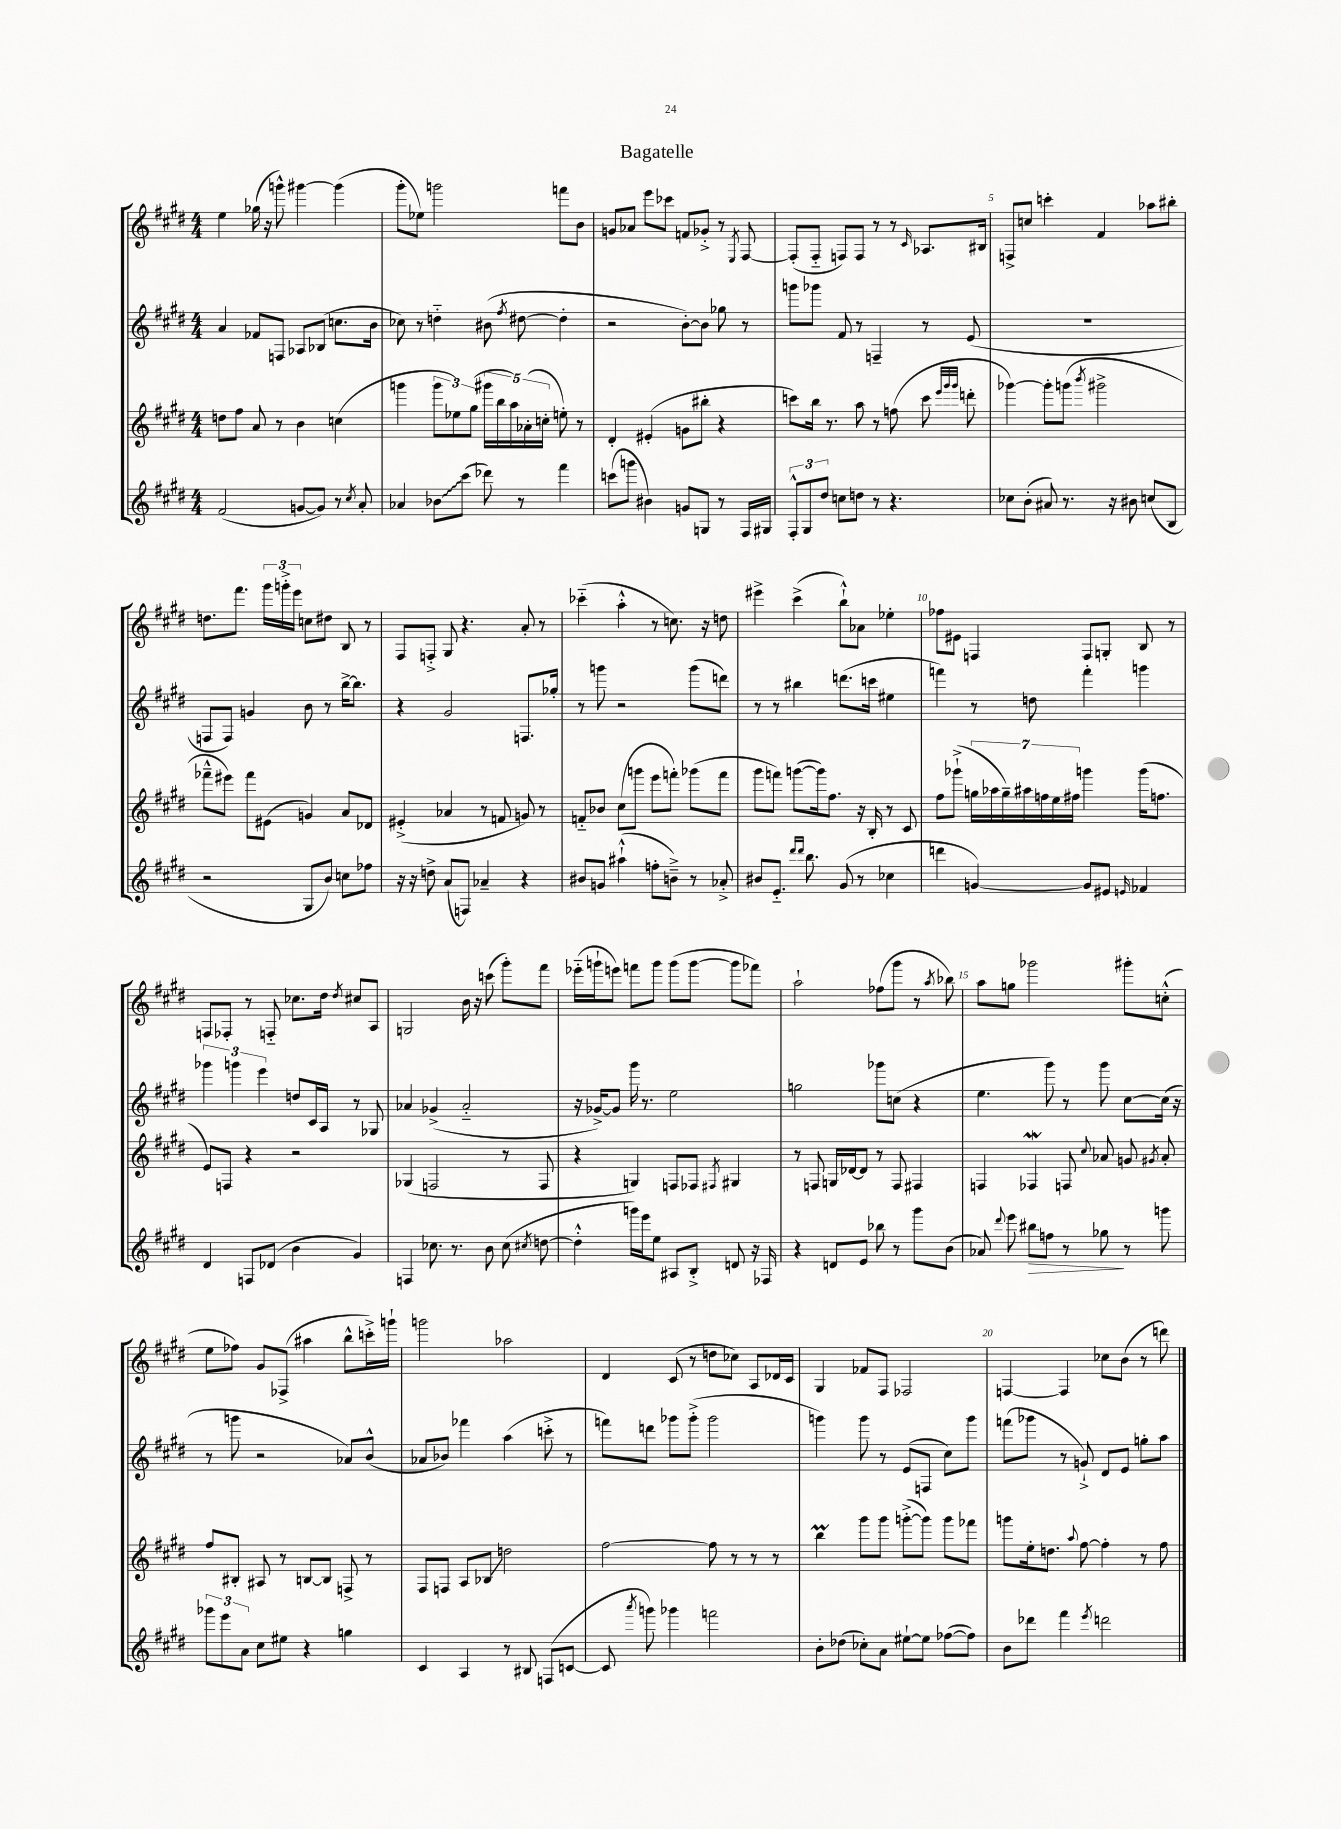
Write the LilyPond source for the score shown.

\header { title = "Bagatelle" }
<<
\new StaffGroup <<
\new Staff = "s0" {
    \clef treble \key e \major \numericTimeSignature \time 4/4
    \autoBeamOff e''4 ges''16( r16 g'''8-^) gis'''4~ gis'''4( |
    gis'''8[-. ees''8]) g'''2 f'''8[ b'8] |
    g'8[ aes'8] e'''8[ ces'''8] f'8[ ges'8]-.-> r8 \acciaccatura { e8 } fis8~ |
    fis8[-.( fis8]-_ f8[) f8] r8 r8 \grace { cis'16 } aes8.[ bis16] |
    f8[-> c''8] c'''4-. fis'4 aes''8[ bis''8]-. |
    d''8.[ fis'''8.] \tuplet 3/2 { gis'''16[ g'''16-.-> e'''16] } c''8[ dis''8] b8 r8 |
    fis8[ f8]-.-> gis8 r4. a'8-. r8 |
    ces'''4-_( a''4-.-^ r8 c''8.) r16 d''8 |
    eis'''4-> cis'''4->( b''8[-!-^) aes'8] ees''4-. |
    fes''8[ eis'8] f4 f8[ g8]-. b8 r8 |
    f8[ fes8]-. r8 f8-_ ces''8.[ dis''16] \acciaccatura { dis''8 } cis''8[ a8] |
    g2 b'16 r16 c'''8( gis'''8[-.) fis'''8] |
    ees'''16[-_( g'''16-! e'''8]) f'''8[ g'''8] g'''8[( g'''8]~ g'''8[ fes'''8]) |
    a''2-! fes''8[( gis'''8] r8 \acciaccatura { a''8 } bes''8) |
    a''8[ g''8] ges'''2 gis'''8[-. c''8]-.-^( |
    e''8[ fes''8]) gis'8[ fes8]->( ais''4 b''8[-^ c'''16-.->) g'''16]-! |
    g'''2 aes''2 |
    dis'4 cis'8( r8 d''8[ ces''8]) a8[ des'16 cis'16] |
    gis4 fes'8[ fis8] fes2 |
    f4~ f4 ces''8[ b'8]( r8 d'''8) \bar "|." |
}
\new Staff = "s1" {
    \clef treble \key e \major \numericTimeSignature \time 4/4
    \autoBeamOff a'4 fes'8[ f8] aes8[ bes8]( c''8.[ b'16] |
    ces''8) r8 d''4-_ bis'8( \acciaccatura { fis''8 } dis''8~ dis''4-. |
    r2 b'8[~-.) b'8] ges''8 r8 |
    g'''8[ ges'''8] fis'8 r8 f4-- r8 e'8( |
    R1 |
    f8[ f8]) g'4 b'8 r8 b''16[~-> b''8.] |
    r4 gis'2 f8.[ ges''16]-. |
    r8 g'''8 r2 g'''8[( d'''8]) |
    r8 r8 bis''4 d'''8.[( c'''16] eis''4 |
    f'''4) r8 d''8 f'''4-. g'''4 |
    \tuplet 3/2 { ges'''4 g'''4 e'''4 } d''8[ cis'16 a16] r8 ges8 |
    aes'4 ges'4->( aes'2-_ |
    r16 ges'16[~->) ges'8] gis'''16 r8. e''2 |
    g''2 ges'''8[ c''8]( r4 |
    e''4. gis'''8) r8 gis'''8 cis''8[~ cis''16]( r16 |
    r8 g'''8 r2 aes'8[) b'8]-^( |
    aes'8[ bes'8]) fes'''4 a''4( c'''8-.-> r8 |
    f'''8[) d'''8] ges'''8[ ges'''8]-.->( ges'''2 |
    g'''4) g'''8 r8 e'8[( f8] cis''8[) g'''8] |
    f'''8[( ges'''8] r8 g'8-!->) dis'8[ e'8] g''8[-. a''8] \bar "|." |
}
\new Staff = "s2" {
    \clef treble \key e \major \numericTimeSignature \time 4/4
    \autoBeamOff d''8[ fis''8] a'8 r8 b'4 c''4( |
    g'''4 \tuplet 3/2 { g'''8[ ees''8) gis''8]( } \tuplet 5/4 { gis'''16[ b''16 a''16) aes'16-.( c''16]-. } e''8-.) r8 |
    dis'4-. eis'4-.( g'8[ bis''8]-. r4 |
    c'''8[) b''16] r8. a''8 r8 f''8( c'''8 \grace { e'''32[ gis'''32 gis'''32] } d'''8-. |
    ges'''4~) ges'''8[-. g'''8]( \acciaccatura { b'''8 } gis'''2-> |
    fes'''8[---^ eis'''8]) fes'''8[ eis'8]( g'4) a'8[ des'8] |
    eis'4-.->( aes'4 r8 f'8 g'8) r8 |
    f'8[-_ bes'8] cis''8[( g'''8] e'''8[ f'''8]-.) ges'''8[( f'''8] |
    gis'''8[ f'''8]) g'''8[~( g'''16) fis''8.] r16 b16-. r8 cis'8 |
    fis''8[ ges'''8]-!->( \tuplet 7/4 { g''16[ aes''16 g''16--) ais''16 f''16 e''16 fis''16] } g'''4 g'''16[( f''8.] |
    e'8[) f8] r4 r2 |
    ges4( f2 r8 f8 |
    r4 g4) f8[ fes8] \acciaccatura { fis8 } gis4 |
    r8 f8 g16[ des'16~ des'8] r8 f8 fis4 |
    f4 fes4\mordent f8 \appoggiatura { cis''8 } aes'8 g'8 \acciaccatura { gis'8 } aes'8-. |
    fis''8[ bis8]-. ais8 r8 b8[~ b8] f8-> r8 |
    fis8[ f8] a8[ bes8]\glissando d''2 |
    fis''2~ fis''8 r8 r8 r8 |
    b''4\prall gis'''8[ gis'''8] g'''8[~-.->( g'''8]) g'''8[ fes'''8] |
    g'''8[ e''16-. d''8.] \appoggiatura { a''8 } fis''8~ fis''4-. r8 fis''8 \bar "|." |
}
\new Staff = "s3" {
    \clef treble \key e \major \numericTimeSignature \time 4/4
    \autoBeamOff fis'2( g'8[~ g'8]) r8 \acciaccatura { cis''8 } a'8-. |
    aes'4 \once \override Glissando.style = #'zigzag bes'8[\glissando cis'''8]( des'''8) r8 fis'''4 |
    c'''8[( g'''8] bis'4) g'8[ g8] r8 fis16[ gis16] |
    \tuplet 3/2 { fis8[-.-^ gis8 dis''8] } c''8[ d''8] r8 r4. |
    ces''8[ b'8]-.( ais'8) r8. r16 bis'8 c''8[( b8] |
    r2 gis8[ b'8]) c''8[ fes''8] |
    r16 r16 d''8-> a'8[( f8]) aes'4-- r4 |
    bis'8[ g'8] ais''4-!-^( f''8[-. b'8]--->) r8 aes'8-.-> |
    bis'8[ e'8.]-_ \grace { dis'''16[ dis'''16] } b''8. gis'8( r8 ces''4 |
    d'''4 g'4~) g'8[ eis'8] \grace { e'16 } fes'4 |
    dis'4 f8[ des'8]( b'4 gis'4) |
    f4 ces''8. r8. b'8 ces''8( \acciaccatura { cis''8 } d''8~ |
    d''4-.-^ g'''16[) e'''16 e''8] ais8[ b8]-.-> d'8 r16 fes16 |
    r4 d'8[ e'8] bes''8 r8 gis'''8[ b'8]( |
    aes'8) \appoggiatura { dis'''8 } e'''8 bis''8[\glissando\> f''8] r8 ges''8\! r8 g'''8 |
    \tuplet 3/2 { ges'''8[ e'''8 a'8] } cis''8[ eis''8] r4 g''4 |
    cis'4 a4 r8 bis8 f8[( c'8]~ |
    c'8 \acciaccatura { a'''8 } g'''8) ges'''4 f'''2 |
    b'8[-. des''8]( ces''8[-.) a'8] eis''8[~-! eis''8] fes''8[~( fes''8]) |
    b'8[ des'''8] fis'''4 \acciaccatura { e'''8 } d'''2 \bar "|." |
}
>>
>>
\layout { \context { \Score \override BarNumber.break-visibility = ##(#f #t #t) barNumberVisibility = #(every-nth-bar-number-visible 5) } }
